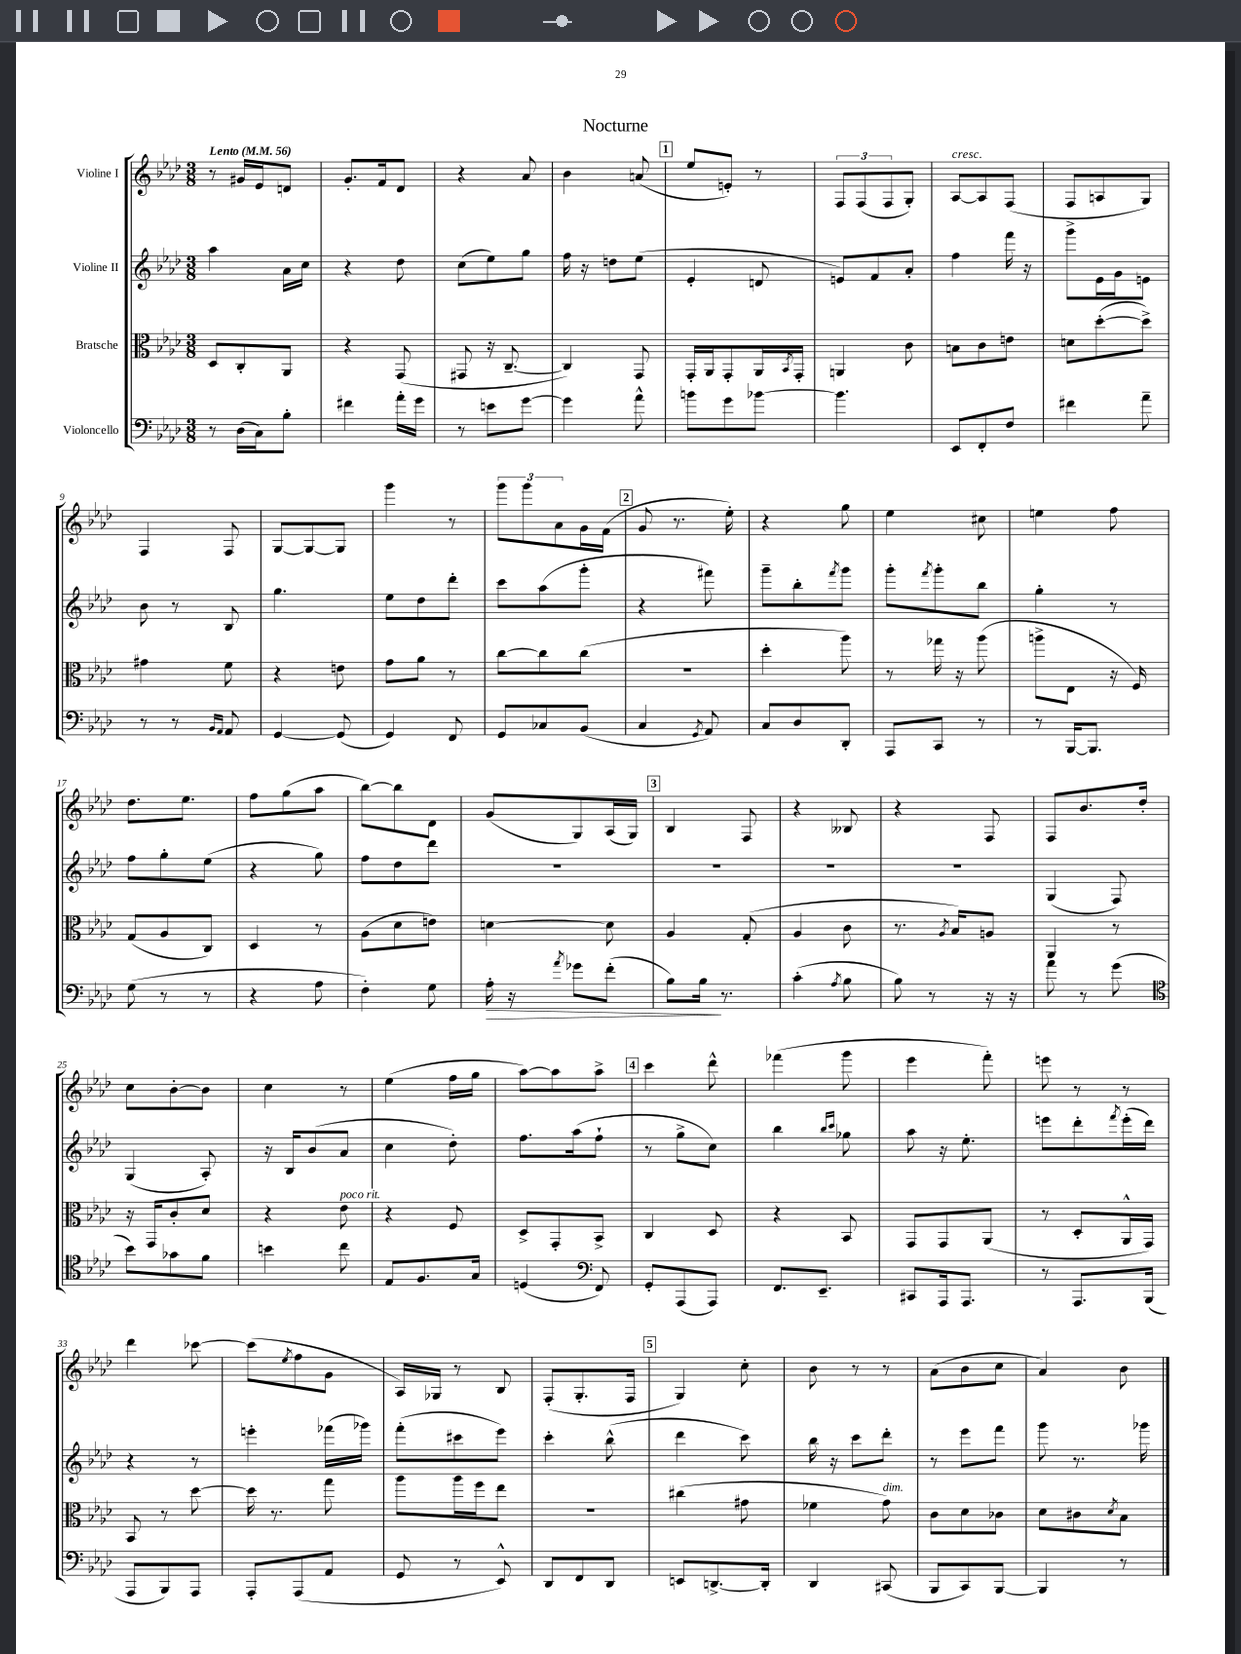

**kern	**kern	**kern	**kern
*staff4	*staff3	*staff2	*staff1
*clefF4	*clefC3	*clefG2	*clefG2
*k[b-e-a-d-]	*k[b-e-a-d-]	*k[b-e-a-d-]	*k[b-e-a-d-]
*M3/8	*M3/8	*M3/8	*M3/8
*MM56	*MM56	*MM56	*MM56
8r	8D-	4aa-	8r
(16D-	8C'	.	16g#
16C)	.	.	16e-
8B-'	8AA-	16a-	8d
.	.	16cc	.
=	=	=	=
4f#	4r	4r	8.g'
.	.	.	16f
16a-'	(8GG	8dd-	8d-
16g	.	.	.
=	=	=	=
8r	8GG#	(8cc	4r
8e	16r	8ee-)	.
.	[8.C~	.	.
[8g	.	8gg	8a-
=	=	=	=
4g]	4C])	16ff	4b-
.	.	16r	.
.	.	8dd	.
8a-^^	8GG	(8ee-	(8a
=	=	=	=
8b	16GG'	4e-'	8ee-
.	16AA-	.	.
8g	8GG'	.	8e')
[8b-	16AA-	8d	8r
.	8qBB-	.	.
.	16GG'	.	.
=	=	=	=
4.b-]	4AA	8e)	12F
.	.	.	(12F
.	.	8f	.
.	.	.	12F
.	8c	8a-'	8G')
=	=	=	=
8EE-	8B	4ff	[8A-
8FF'	8c	.	8A-]
8F	8e	16fff	(8F
.	.	16r	.
=	=	=	=
4f#	8d	8ggg^	8F
.	([8dd-'	16e-	8A
.	.	16g	.
8a-~	8dd-^])	8e	8G)
=	=	=	=
8r	4g#	8b-	4F
8r	.	8r	.
16qqBB-	.	.	.
16qqAA-	.	.	.
8AA-	8f	8B-	8F
=	=	=	=
[4GG	4r	4.gg	[8G
.	.	.	8G_
(8GG]	8e	.	8G]
=	=	=	=
4GG)	8g	8ee-	4ggg
.	8a-	8dd-	.
8FF	8r	8ddd-'	8r
=	=	=	=
8GG	[8cc	8ccc	12ggg
.	.	.	12ggg
8C-	8cc]	(8aa-	.
.	.	.	12a-
(8BB-	(8cc	8ggg'	16g
.	.	.	(16f
=	=	=	=
4C	4.r	4r	8g
.	.	.	8.r
8qGG	.	.	.
8AA-)	.	8fff#)	.
.	.	.	16ee-')
=	=	=	=
8C	4dd-'	8ggg~	4r
8D-	.	8bb-'	.
.	.	8qfff	.
8DD-'	8aa-)	8ggg	8gg
=	=	=	=
8AAA-	8r	8ggg'	4ee-
.	.	8qfff	.
8CC	16gg-	8ggg'	.
.	16r	.	.
8r	(8aa-	8bb-	8cc#
=	=	=	=
8r	8aa^	4gg'	4ee
[16BBB-	8E-	.	.
8.BBB-]	.	.	.
.	16r	8r	8ff
.	16F)	.	.
=	=	=	=
(8G	(8G	8ff	8.dd-
8r	8A-	8gg'	.
.	.	.	8.ee-
8r	8C)	(8ee-	.
=	=	=	=
4r	4D-	4r	8ff
.	.	.	(8gg
8A-	8r	8gg)	8aa-
=	=	=	=
4F')	(8A-	8ff	[8bb-)
.	8d-	8dd-	8bb-]
8G	8e)	8ddd-	8d-
=	=	=	=
16A-'	[4d	4.r	(8g
16r	.	.	.
8qa-	.	.	.
8g-	.	.	8G)
(8f'	8d]	.	(16A-
.	.	.	16G)
=	=	=	=
8B-)	4A-	4.r	4B-
16B-	.	.	.
8.r	.	.	.
.	(8G'	.	8F
=	=	=	=
(4c'	4A-	4.r	4r
8qA-	.	.	.
8B-	8c	.	8B--
=	=	=	=
8B-)	8.r	4.r	4r
8r	.	.	.
.	8qA-	.	.
.	16B-)	.	.
16r	8A	.	8F
16r	.	.	.
=	=	=	=
8a-	4AA-	(4G	8F
8r	.	.	8.b-
(8g	8r	8F)	.
.	.	.	16dd-'
=	=	=	=
*clefC4	*	*	*
8b-)	16r	(4G	8cc
.	16GG	.	.
8g-	8c'	.	[8b-'
8f	8d-	8A-')	8b-]
=	=	=	=
4b	4r	16r	4cc
.	.	16B-	.
.	.	(8b-	.
8cc	8e-	8a-	8r
=	=	=	=
8E-	4r	4cc	(4ee-
8.F	.	.	.
.	8F	8dd-')	16ff
16G	.	.	16gg
=	=	=	=
(4D	8D-^	8.ff	[8aa-)
.	8GG'	.	8aa-]
.	.	(16aa-	.
*clefF4	*	*	*
8FF)	8BB-^	8ff`	8aa-^
=	=	=	=
8GG'	4C	8r	4ccc
(8AAA-	.	8gg^	.
8AAA-)	8D-	8cc)	8ddd-^^
=	=	=	=
8.FF	4r	4bb-	(4fff-
8.EE-~	.	.	.
.	.	16qqbb-	.
.	.	16qqccc	.
.	8BB-	8gg-	8ggg
=	=	=	=
8CC#	8GG	8aa-	4eee-
16AAA-	8GG	16r	.
8.AAA-	.	8.ee-'	.
.	(8AA-	.	8fff')
=	=	=	=
8r	8r	8eee	8eee
8.AAA-	8D-'	8ddd-'	8r
.	.	8qfff	.
.	16AA-^^	(16eee'	8r
(16BBB-	16GG)	16ddd-)	.
=	=	=	=
8AAA-	8BB-	4r	4ddd-
8BBB-)	8r	.	.
8AAA-	[8dd-	8r	[8ccc-
=	=	=	=
8AAA-'	16dd-]	4eee'	(8ccc-]
.	8.r	.	.
.	.	.	8qee-
(8AAA-	.	.	8ff
8AA-	8gg	(16fff-	8g
.	.	16ggg-)	.
=	=	=	=
8GG	8aa-	(8fff'	16A-)
.	.	.	16G-
8r	16aa-	8ccc#	8r
.	16ff	.	.
8EE-^^)	8ee-	8eee-)	8B-
=	=	=	=
8DD-	4.r	4ccc'	(8F'
8FF	.	.	8.G'
8DD-	.	(8bb-^^	.
.	.	.	16F
=	=	=	=
8EE	(4cc#	4ddd-	4G)
[8.DD^	.	.	.
.	8g#	8ccc)	8cc'
16DD']	.	.	.
=	=	=	=
4DD-	4f-	16bb-	8b-
.	.	16r	.
.	.	8ccc	8r
(8CC#	8g)	8ddd-'	8r
=	=	=	=
8BBB-	8c	8r	(8a-
8CC)	8d-	8eee-	8b-
[8BBB-	8c-	8fff	8cc
=	=	=	=
4BBB-]	8d-	8ggg	4a-)
.	8c#	8.r	.
.	8qd-	.	.
8r	8B-	.	8b-
.	.	16ggg-	.
==	==	==	==
*-	*-	*-	*-
